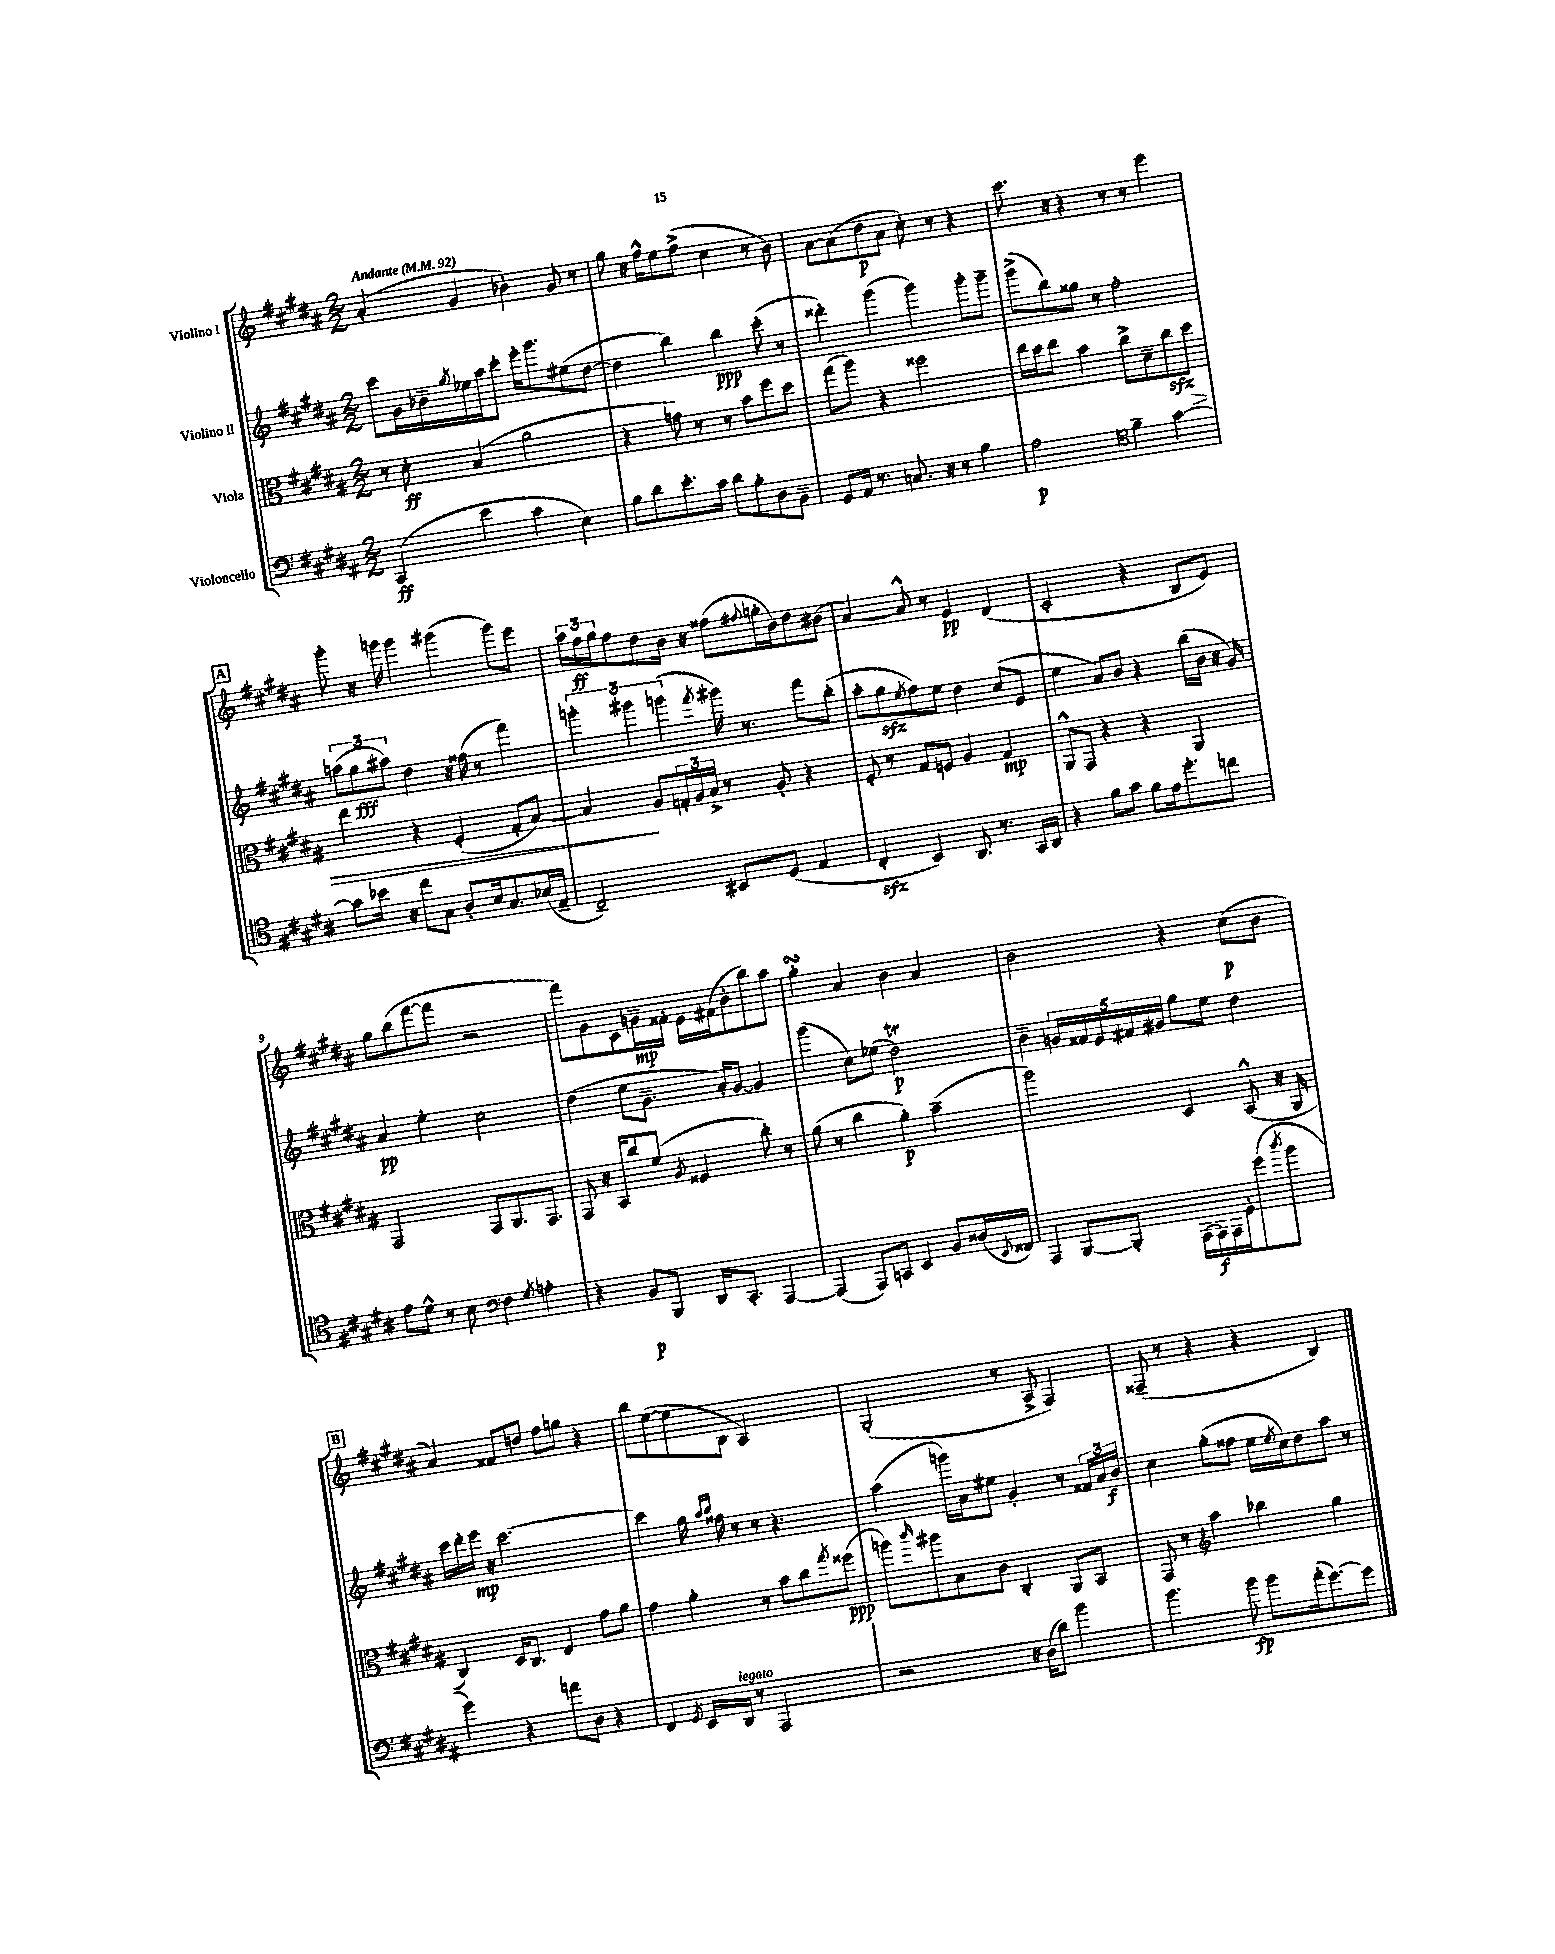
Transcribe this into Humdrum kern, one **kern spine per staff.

**kern	**kern	**kern	**kern
*staff4	*staff3	*staff2	*staff1
*clefF4	*clefC3	*clefG2	*clefG2
*k[f#c#g#d#a#]	*k[f#c#g#d#a#]	*k[f#c#g#d#a#]	*k[f#c#g#d#a#]
*M2/2	*M2/2	*M2/2	*M2/2
*MM92	*MM92	*MM92	*MM92
(4CC#	8r	8ccc#	(4a#'
.	8d#'	16g#	.
.	.	16b-~	.
.	.	8qgg#	.
4e	(4B	16ee-	4g#
.	.	16aa#	.
.	.	8ccc#'	.
4c#	2a#	16eee'	4b-')
.	.	8.ggg#	.
4E)	.	(8ee#	8g#
.	.	[8dd#	8r
=	=	=	=
8B	4r	4dd#]	8gg#
8d#	.	.	16r
.	.	.	16ff#^^
8.e'	8g)	4bb)	8ee
.	8r	.	(8ff#^
16c#	.	.	.
8d#	8r	4bb	4cc#
8B'	8b	.	.
8D#	8ff#	(8ccc#'	8r
8BB~	8dd#	8r	8b)
=	=	=	=
8GG#	(8gg#	4ddd##')	[8a#
16AA#	8aa#)	.	(8a#]
8.r	.	.	.
.	4r	(4ggg#	8dd#
8.C	.	.	8a#
.	2ff##	4ggg#)	8cc#')
16r	.	.	.
8r	.	.	8r
4B	.	8ggg#'	4r
.	.	8ggg#~	.
=	=	=	=
2A#	16ee	(8ggg#^	8.ccc#
.	16dd#	.	.
.	8ee	8bb)	.
.	.	.	16r
.	4b	8gg##	4r
.	.	8r	.
*clefC4	*	*	*
4f#~	8cc#^	2ff#'	8r
.	8d#~	.	8r
[4g#	8cc#	.	4eee
.	8dd#	.	.
=	=	=	=
8g#]	4ee	(12aa	8ggg#'
.	.	12gg#	.
16b-	.	.	16r
.	.	12aa#)	.
16r	.	.	16ggg
8cc#	4r	4dd#	4ggg
8G#	.	.	.
8A#'	(4F#'	16r	(4ggg#
.	.	(16ff##	.
16B	.	8r	.
8.G#	.	.	.
.	8G#'	4fff#)	8ggg#)
(16B-	[8B)	.	8eee
16E~	.	.	.
=	=	=	=
2C#~)	4B]	6ggg'	24aa#
.	.	.	24ff#
.	.	.	24gg#
.	.	.	8ff#
.	.	6ggg#	.
.	8A#	.	8dd#
.	.	(6ggg	.
.	24G'	.	16b
.	24A#	.	.
.	.	.	16r
.	24B^	.	.
.	.	8qfff#	.
8BB#	8r	16ggg#)	(8ff##
.	.	8.r	.
.	.	.	8qqff#
(8D#	8A#'	.	16gg'
.	.	.	16b)
4E	4r	8fff#	8dd#
.	.	(8bb'	(8b#
=	=	=	=
4C#'	8F#'	8aa#'	[4a#)
.	8r	8gg#	.
.	.	8qee	.
4BB)	8G#	8ff#)	8a#^^]
.	8F	8ee	8r
8.AA#	4A#	4dd#	4e
8.r	.	.	.
.	4G#	(8cc#	(4d#
16GG#	.	8e	.
16AA#	.	.	.
=	=	=	=
4r	8AA#^^	4ee	2c#'
.	8GG#	.	.
8f#	4r	8a#)	.
8g#	.	8b	.
8f#	4r	4r	4r
16e	.	.	.
8.dd#'	.	.	.
.	4AA#	(16bb	8B
.	.	16b	.
8cc	.	16r	8e)
.	.	16g#)	.
=	=	=	=
8e	2GG#	4a#	8gg#
8d#^^	.	.	(8bb
8r	.	4ee'	[8fff#
8B	.	.	8fff#]
*clefF4	*	*	*
4F#	8GG#	2cc#	2r
.	8.AA#	.	.
8qG#	.	.	.
4A'	.	.	.
.	8.GG#	.	.
=	=	=	=
4r	8GG#	(4dd#	8fff#)
.	16r	.	8g#
.	16BB	.	.
8BB	8cc#	8ee	8c#
8BBB	(8f#	8.g#~	16g~
.	.	.	16f##'
.	8qA#	.	.
16DD#	4F##	.	16e
8.CC#'	.	16a#')	(16f#
.	.	[8g#	8b'
[4AAA#	8cc#')	4g#]	8bb)
.	8r	.	8aa#
=	=	=	=
(4AAA#]	(8a#	(4ggg#	4gg#'
.	8r	.	.
8AAA#)	4cc#	8cc#)	4a#
8CC	.	(8ee-	.
4EE	4a#')	2dd#)	4b
8BB	(4b~	.	4a#
(16D##	.	.	.
8qqEE	.	.	.
16FF##)	.	.	.
=	=	=	=
4AAA#	2aa#)	4b~	2b
[8BBB	.	20g	.
.	.	20f##	.
.	.	20e	.
8BBB']	.	.	.
.	.	20f#	.
.	.	20g#	.
(16AAA#	4D#	8gg#	4r
16AAA#)	.	.	.
16AAA#	.	8ee	.
16GG#'	.	.	.
(8g#	(8BB^^	4dd#	(8cc#
8qdd#	.	.	.
8b	16r	.	8b
.	16AA#	.	.
=	=	=	=
4g#)	4C#)	16ccc#	4a#)
.	.	16ddd#'	.
.	.	16eee	.
.	.	16r	.
4r	16D#	[2.ccc#	8f##
.	8.C#	.	.
.	.	.	8dd
8a	4E	.	8ff#
8D#	.	.	8gg
4r	8g#	.	4r
.	8a#	.	.
=	=	=	=
4FF#	4g#	4ccc#]	8bb
.	.	.	([8ee
8qGG#	.	.	.
16EE	4a#'	16gg#	8ee]
.	.	16qqaa#	.
.	.	16qqbb	.
16DD#	.	16ff##	.
8r	.	8r	8B
2AAA#	8r	8r	2A#)
.	8b	4.r	.
.	8cc#	.	.
.	8qgg#	.	.
.	(8ff##	.	.
=	=	=	=
2r	8aa)	(4aa#	(2G#'
.	16qqccc#	.	.
.	8aa#	.	.
.	8B	16ggg)	.
.	.	16a#	.
.	8c#	8ee#	.
16r	4C#'	4g#'	8r
(16D#	.	.	.
8d#)	.	.	8A#^
4b	8AA#	8r	4F#)
.	8BB	24f##	.
.	.	24a#	.
.	.	24b	.
=	=	=	=
4.b	8GG#	4cc#	(8F##~
.	8r	.	8r
*	*clefG2	*	*
.	4aa#	(8gg#'	4r
8b	.	8ff##	.
8b	4bb-	16ee	4r
.	.	8qee	.
.	.	16cc#)	.
(16a#'	.	8dd#	.
[8.g#)	.	.	.
.	4gg#	8aa#	4B)
8g#]	.	8r	.
==	==	==	==
*-	*-	*-	*-
